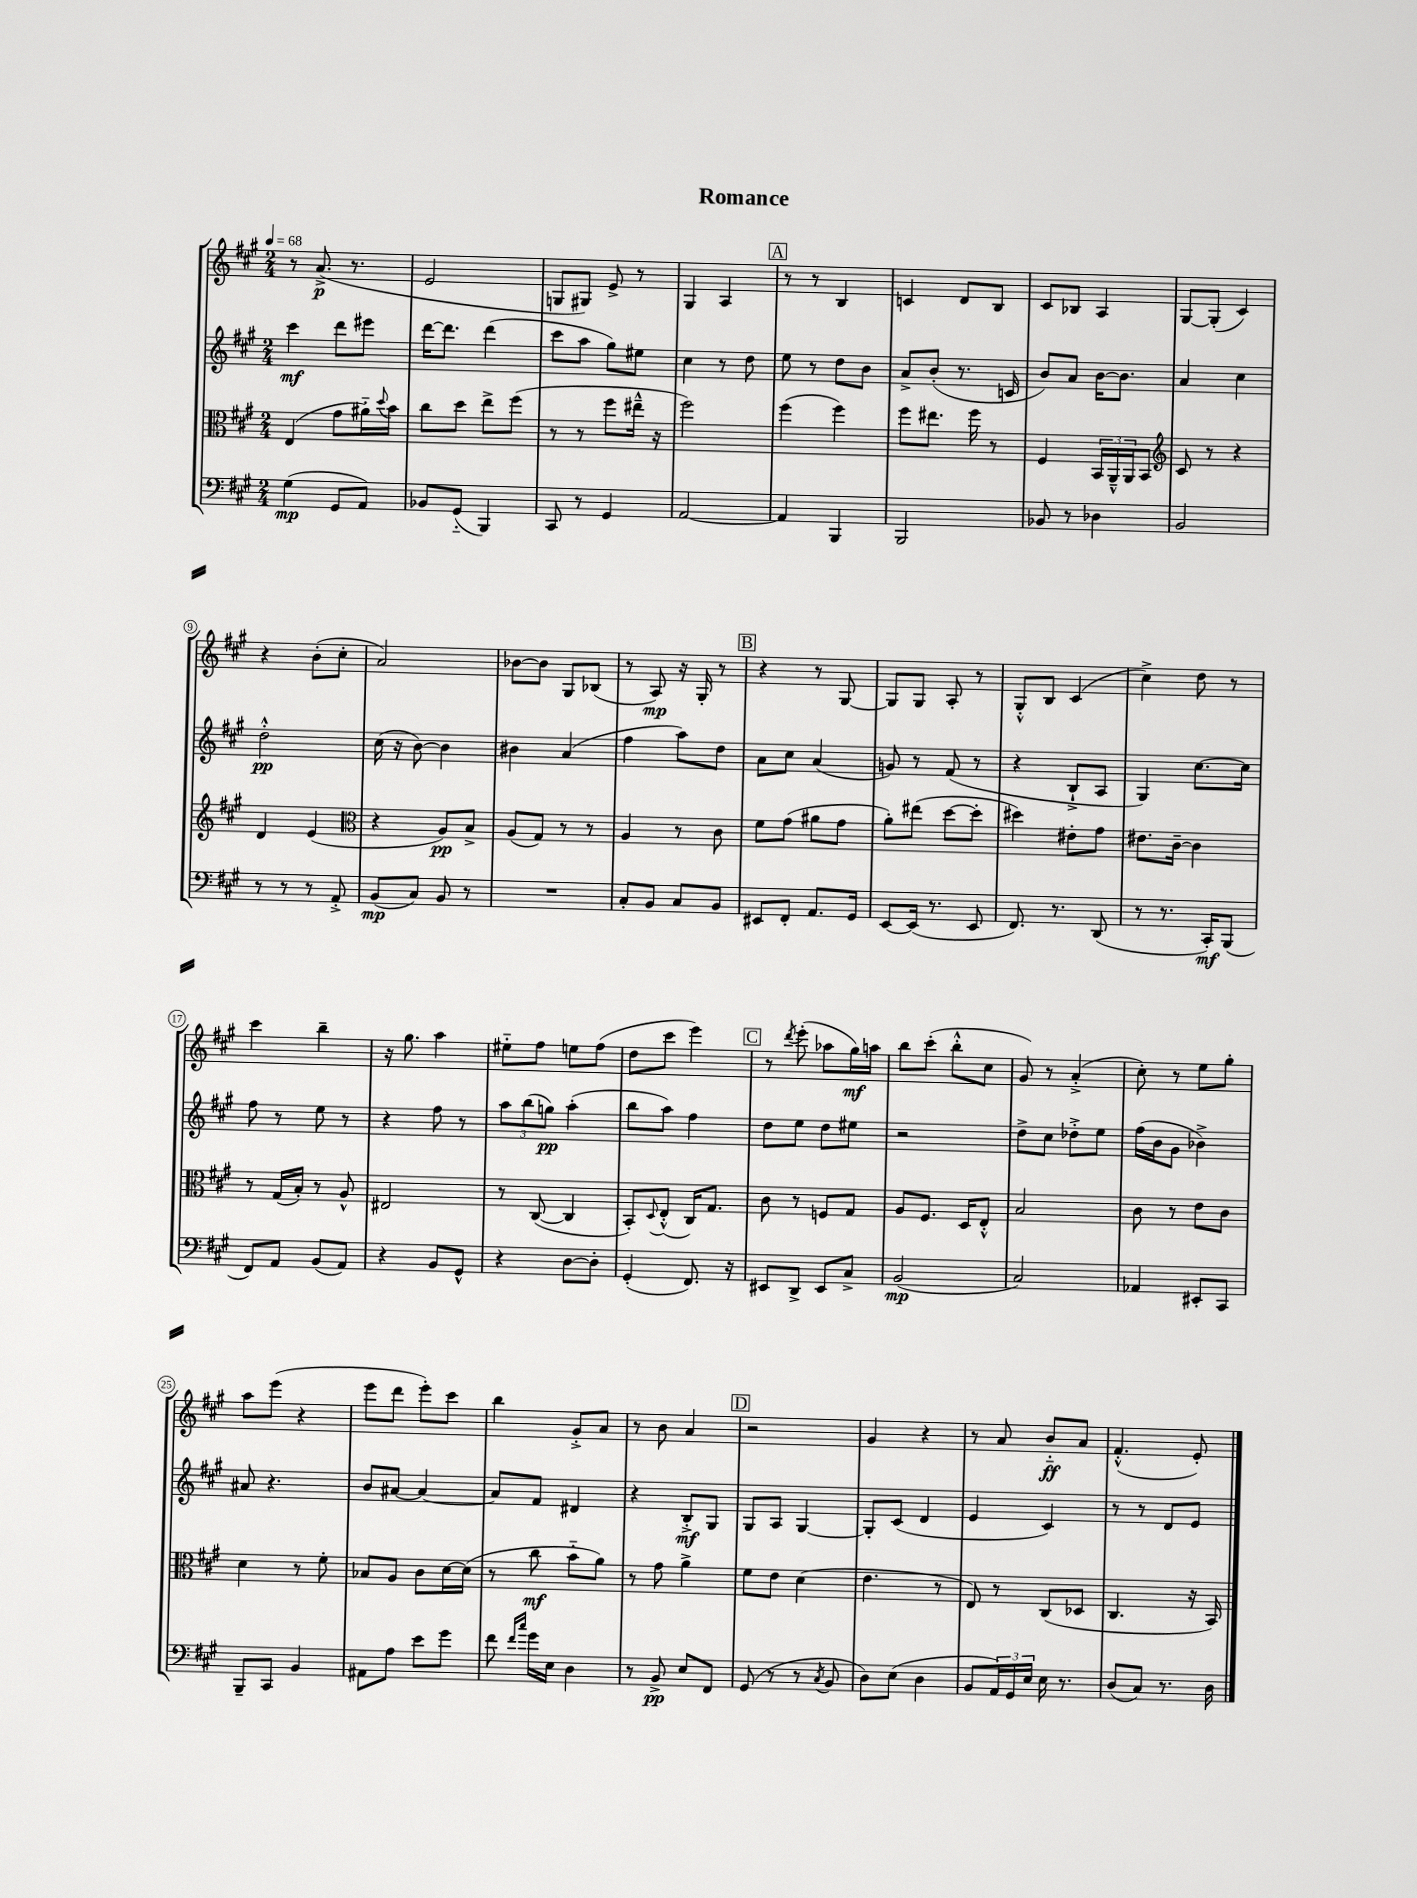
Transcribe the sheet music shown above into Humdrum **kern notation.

**kern	**kern	**kern	**kern
*staff4	*staff3	*staff2	*staff1
*clefF4	*clefC3	*clefG2	*clefG2
*k[f#c#g#]	*k[f#c#g#]	*k[f#c#g#]	*k[f#c#g#]
*M2/4	*M2/4	*M2/4	*M2/4
*MM68	*MM68	*MM68	*MM68
(4G#	(4E	4ccc#	8r
.	.	.	(8.a^
8GG#	8g#	8ddd	.
.	.	.	8.r
8AA)	16a#'~)	8eee#	.
.	8qqdd	.	.
.	16b	.	.
=	=	=	=
8BB-	8cc#	[16ddd	2e
.	.	8.ddd]	.
(8GG#'~	8dd	.	.
4BBB)	8ee^	(4ddd	.
.	(8ff#	.	.
=	=	=	=
8CC#	8r	8ccc#	8G
8r	8r	8aa	8G#)
4GG#	8ff#	8gg#)	8e^
.	16ee#~^^	8ee#	8r
.	16r	.	.
=	=	=	=
[2AA	2ff#)	4cc#	4G#
.	.	8r	4A
.	.	8dd	.
=	=	=	=
4AA]	(4ff#	8ee	8r
.	.	8r	8r
4BBB	4ff#)	8dd	4B
.	.	8b	.
=	=	=	=
2BBB	8ff#	8a^	4c
.	8.ee#	(8b'	.
.	.	8.r	8d
.	16ff#	.	.
.	8r	.	8B
.	.	16c	.
=	=	=	=
8BB-	4F#	8b)	8c#
8r	.	8a	8B-
4D-	24BB	[16b	4A
.	24AA~^^	.	.
.	.	8.b]	.
.	24AA	.	.
.	8BB	.	.
=	=	=	=
*	*clefG2	*	*
2BB	8c#	4a	[8G#
.	8r	.	(8G#']
.	4r	4cc#	4c#)
=	=	=	=
8r	4d	2dd'^^	4r
8r	.	.	.
8r	(4e	.	(8b'
8AA'^	.	.	8cc#'
=	=	=	=
*	*clefC3	*	*
(8BB	4r	(16cc#	2a)
.	.	16r	.
8C#)	.	[8b)	.
8BB	8A)	4b]	.
8r	8B^	.	.
=	=	=	=
2r	(8A	4b#	[8b-
.	8G#)	.	8b-]
.	8r	(4a	8G#
.	8r	.	(8B-
=	=	=	=
8C#'	4A	4ff#	8r
8BB	.	.	8A)
8C#	8r	8aa)	16r
.	.	.	16G#'
8BB	8c#	8dd	8r
=	=	=	=
8EE#	8f#	8a	4r
8FF#'	(8g#	8cc#	.
8.AA	8a#	(4a	8r
.	8g#	.	[8G#
16GG#	.	.	.
=	=	=	=
[8EE	8a')	8g)	8G#]
(16EE]	(8ee#	8r	8G#
8.r	.	.	.
.	[8dd	(8f#	8A'
8EE	8dd']	8r	8r
=	=	=	=
8.FF#)	4dd#)	4r	8G#'^^
.	.	.	8B
8.r	.	.	.
.	8e#'	8B`^	(4c#
(8DD	8g#	8A	.
=	=	=	=
8r	8.e#	4G#)	4cc#^)
8.r	.	.	.
.	[16c#~	.	.
.	4c#]	[8.cc#	8dd
16CC#')	.	.	.
(8BBB	.	.	8r
.	.	16cc#]	.
=	=	=	=
8FF#)	8r	8ff#	4ccc#
8AA	(16G#	8r	.
.	16B')	.	.
(8BB	8r	8ee	4bb~
8AA)	8A^^	8r	.
=	=	=	=
4r	2E#	4r	16r
.	.	.	8.gg#
8BB	.	8ff#	4aa
8GG#^^	.	8r	.
=	=	=	=
4r	8r	12aa	8ee#'~
.	.	(12bb	.
.	([8C#	.	8ff#
.	.	12gg)	.
[8D	4C#]	(4aa'	8ee
8D']	.	.	(8ff#
=	=	=	=
(4GG#'	8BB')	8bb	8dd
.	8qqD	.	.
.	(8E'^^	8aa)	8ccc#
8.FF#)	16C#)	4ff#	4eee)
.	8.G#	.	.
16r	.	.	.
=	=	=	=
8EE#	8c#	8dd	8r
.	.	.	8qddd
8DD^	8r	8ee	(8eee'
8EE#	8F	8dd	8aa-
8C#^	8G#	8ee#	16gg#)
.	.	.	16aa
=	=	=	=
(2BB	8A	2r	8bb
.	8.F#	.	(8ccc#'
.	.	.	8bb'^^
.	16D	.	.
.	8E'^^	.	8cc#
=	=	=	=
2C#)	2B	8dd^	8g#)
.	.	8cc#	8r
.	.	8dd-'^	(4a'^
.	.	8ee	.
=	=	=	=
4AA-	8c#	(16ff#	8cc#')
.	.	16b	.
.	8r	8g#	8r
8EE#'	8e	4b-^)	8ee
8CC#	8c#	.	8gg#'
=	=	=	=
8BBB~	4d	8a#	8aa
8CC#	.	4.r	(8eee
4BB	8r	.	4r
.	8f#'	.	.
=	=	=	=
8AA#	8B-	8b	8eee
8A	8A	[8a#	8ddd
8e	8c#	4a#_	8eee')
8g#	[16d	.	8ccc#
.	(16d]	.	.
=	=	=	=
8f#	8r	8a#]	4bb
16qqf#	.	.	.
16qqcc#	.	.	.
16g#	8cc#	8f#	.
16E	.	.	.
4D	8b'~	4d#	8g#'^
.	8a)	.	8a
=	=	=	=
8r	8r	4r	8r
8BB^	8g#	.	8b
8E	4a^	8B'^	4a
8FF#	.	8G#	.
=	=	=	=
(8GG#	8f#	8G#	2r
8r	8e	8A	.
8r	(4d	[4G#	.
8qC#	.	.	.
8BB	.	.	.
=	=	=	=
8D)	4.e	8G#']	4g#
(8E	.	(8c#	.
4D	.	4d	4r
.	8r	.	.
=	=	=	=
8BB	8E)	4e	8r
24AA)	8r	.	8a
24GG#	.	.	.
24E	.	.	.
16E	(8C#	4c#)	8b'~
8.r	.	.	.
.	8D-	.	8a
=	=	=	=
(8D	4.C#	8r	(4.f#'^^
8C#)	.	8r	.
8.r	.	8d	.
.	16r	8e	8e')
16D	16BB)	.	.
==	==	==	==
*-	*-	*-	*-
